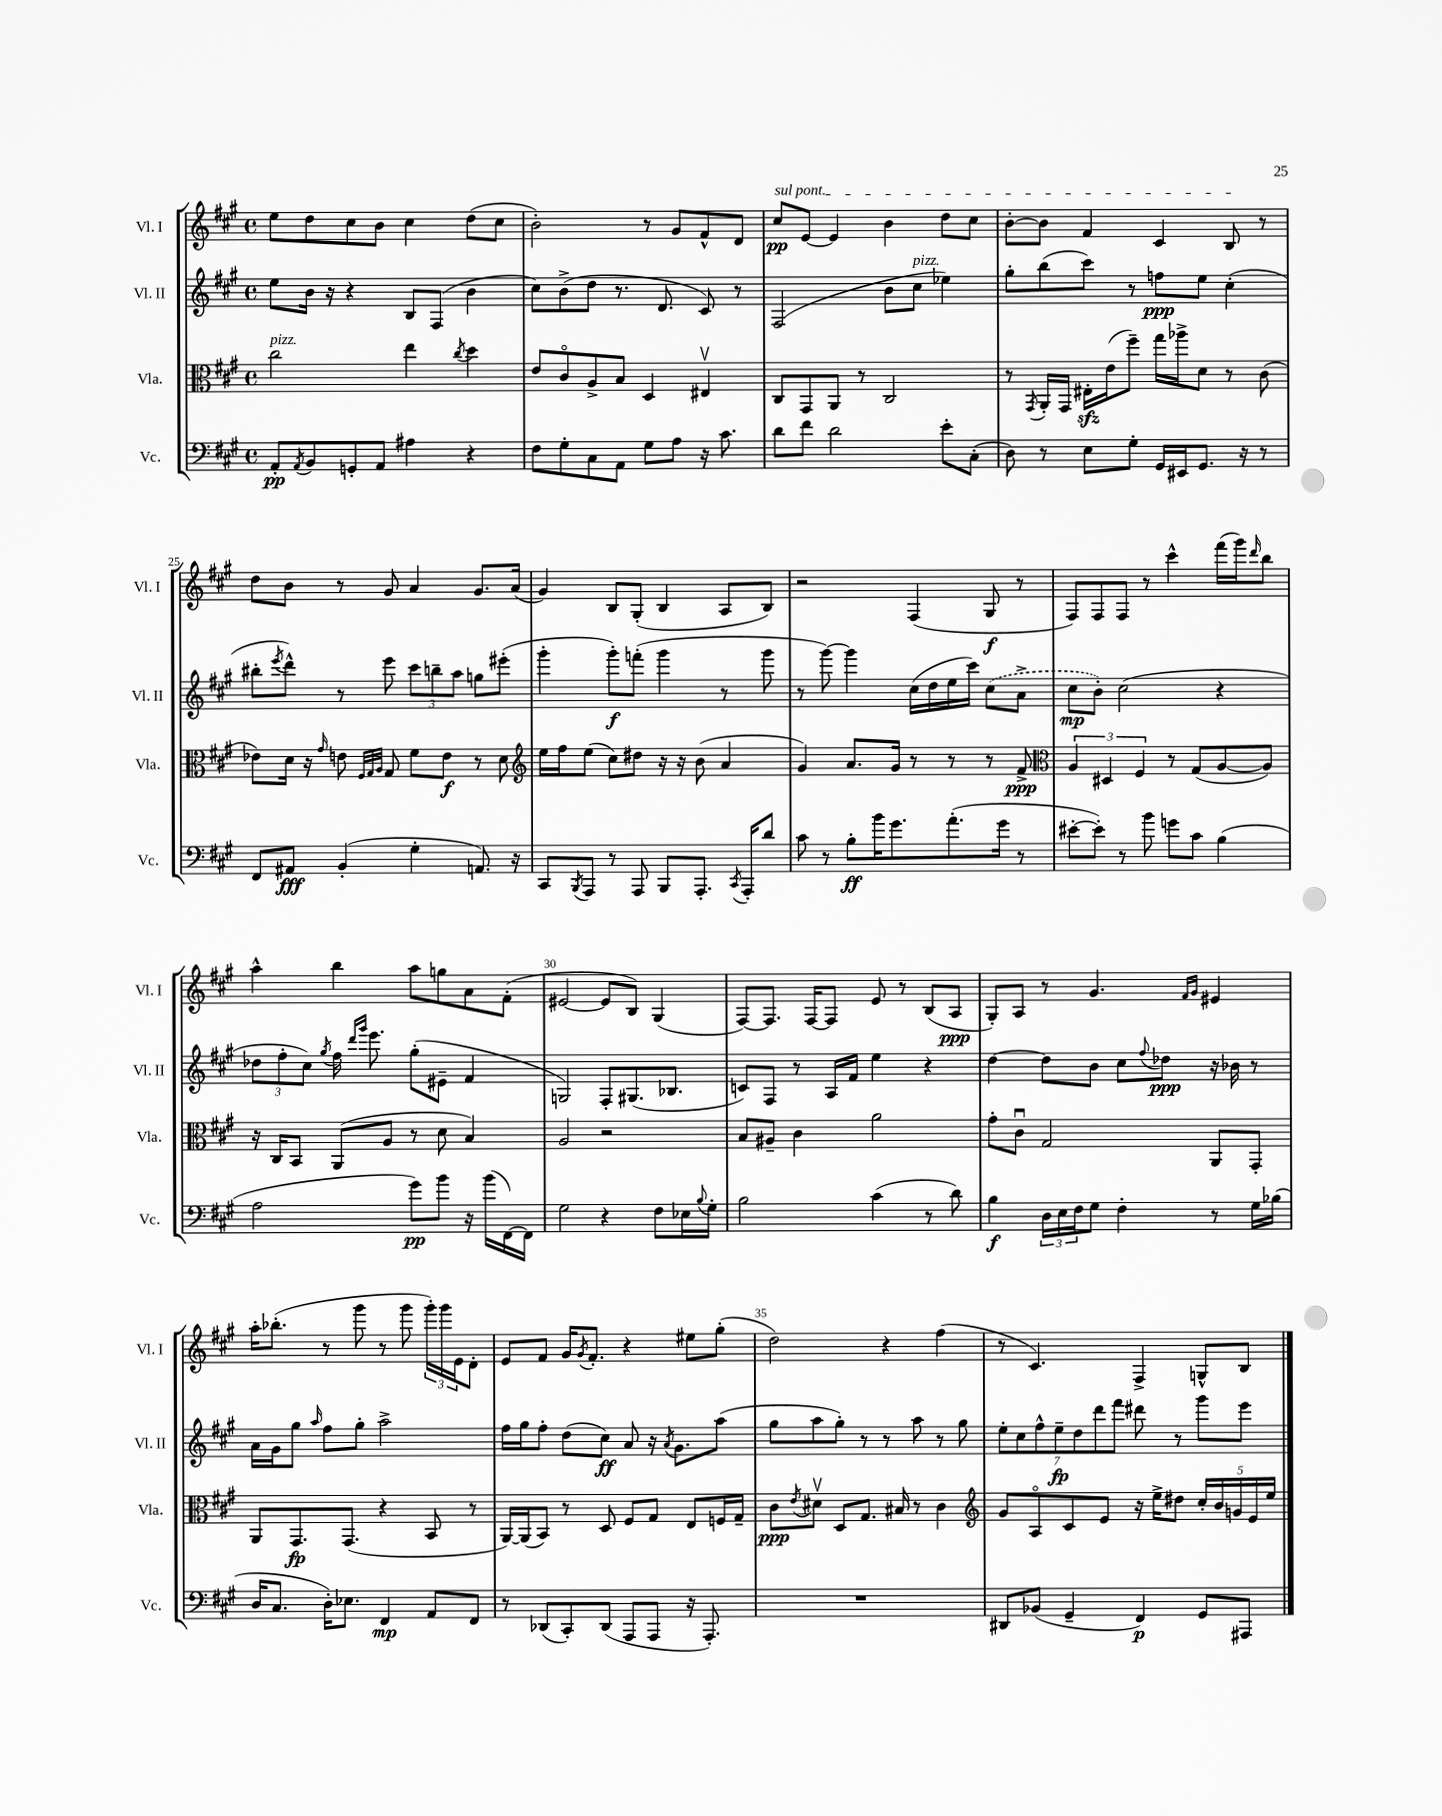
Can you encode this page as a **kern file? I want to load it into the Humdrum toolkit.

**kern	**dynam	**kern	**dynam	**kern	**dynam	**kern	**dynam
*part4	*part4	*part3	*part3	*part2	*part2	*part1	*part1
*staff4	*staff4	*staff3	*staff3	*staff2	*staff2	*staff1	*staff1
*I"Vc.	*	*I"Vla.	*	*I"Vl. II	*	*I"Vl. I	*
*I'Vc.	*	*I'Vla.	*	*I'Vl. II	*	*I'Vl. I	*
*clefF4	*	*clefC3	*	*clefG2	*	*clefG2	*
*k[f#c#g#]	*	*k[f#c#g#]	*	*k[f#c#g#]	*	*k[f#c#g#]	*
*M4/4	*	*M4/4	*	*M4/4	*	*M4/4	*
*met(c)	*	*met(c)	*	*met(c)	*	*met(c)	*
=21	=21	=21	=21	=21	=21	=21	=21
!	!	!LO:TX:a:i:t=pizz.	!	!	!	!	!
8AA'/L	pp	2cc#\	.	8ee\L	.	8ee\L	.
8qAA/	.	.	.	.	.	.	.
8BB/	.	.	.	16b\Jk	.	8dd\	.
.	.	.	.	16r	.	.	.
8GGn'/	.	.	.	4r	.	8cc#\	.
8AA/J	.	.	.	.	.	8b\J	.
4A#X\	.	4ee\	.	8B/L	.	4cc#\	.
.	.	.	.	(8F#/J	.	.	.
.	.	8qcc#/	.	.	.	.	.
4r	.	4dd\	.	4b\	.	(8dd\L	.
.	.	.	.	.	.	8cc#\J	.
=22	=22	=22	=22	=22	=22	=22	=22
8F#\L	.	8e/L	.	8cc#\L)	.	2b'\)	.
8G#'\	.	8c#/	.	(8b^\	.	.	.
8C#\	.	8A^/	.	8dd\J	.	.	.
8AA\J	.	8B/J	.	8.r	.	.	.
8G#\L	.	4D/	.	.	.	8r	.
.	.	.	.	8.d/	.	.	.
8A\J	.	.	.	.	.	8g#/L	.
16r	.	4E#Xv/	.	8c#/)	.	8f#^^/	.
8.c#\	.	.	.	.	.	.	.
.	.	.	.	8r	.	8d/J	.
=23	=23	=23	=23	=23	=23	=23	=23
!	!	!	!	!	!	!LO:TX:a:i:t=sul pont.	!
8d\L	.	8C#/L	.	(2F#/	.	8cc#/L	pp
8f#\J	.	8GG#/	.	.	.	[8e/J	.
2d\	.	8AA/J	.	.	.	4e/]	.
.	.	8r	.	.	.	.	.
.	.	2C#/	.	8b\L	.	4b\	.
!	!	!	!	!LO:TX:a:i:t=pizz.	!	!	!
.	.	.	.	8cc#\J	.	.	.
8e'\L	.	.	.	4ee-X\)	.	8dd\L	.
(8C#'\J	.	.	.	.	.	8cc#\J	.
=24	=24	=24	=24	=24	=24	=24	=24
8D\)	.	8r	.	8gg#'\L	.	[8b'\L	.
.	.	8qGG#/	.	.	.	.	.
8r	.	16AA'/LL	.	(8bb\	.	8b\J]	.
.	.	16GG#/JJ	.	.	.	.	.
8E\L	.	16E#Xzz'\LL	.	8ccc#\J)	.	4f#/	.
.	.	(16e\J	.	.	.	.	.
8G#'\J	.	8ff#~\J)	.	8r	.	.	.
16GG#/LL	.	16gg#\LL	.	8ffn\L	ppp	4c#/	.
16EE#X/J	.	16aa-X^\J	.	.	.	.	.
8.GG#/J	.	8d\J	.	8ee\J	.	.	.
.	.	8r	.	(4cc#'\	.	8B/	.
16r	.	.	.	.	.	.	.
8r	.	(8c#\	.	.	.	8r	.
!!LO:LB:g=z
=25	=25	=25	=25	=25	=25	=25	=25
8FF#/L	.	8e-X\L)	.	8bb#X'\L	.	8dd\L	.
.	.	.	.	8qeee/	.	.	.
8AA#X/J	fff	16d\Jk	.	8ddd^^\J)	.	8b\J	.
.	.	16r	.	.	.	.	.
.	.	16qqg#/	.	.	.	.	.
(4BB'/	.	8en\	.	8r	.	8r	.
.	.	32qqF#/LLL	.	.	.	.	.
.	.	32qqG#/	.	.	.	.	.
.	.	32qqA/JJJ	.	.	.	.	.
.	.	8G#/	.	8eee\	.	8g#/	.
4G#'\	.	8f#\L	.	12ccc#\L	.	4a/	.
.	.	.	.	12bbn~\	.	.	.
.	.	8e\J	f	.	.	.	.
.	.	.	.	12aa\J	.	.	.
8.AAn/)	.	8r	.	8ggn\L	.	8.g#/L	.
.	.	8d\	.	(8eee#X'\J	.	.	.
16r	.	.	.	.	.	(16a/Jk	.
=26	=26	=26	=26	=26	=26	=26	=26
*	*	*clefG2	*	*	*	*	*
8CC#/L	.	16ee\LL	.	4ggg#'\	.	4g#/)	.
.	.	16ff#\J	.	.	.	.	.
8qBBB/	.	.	.	.	.	.	.
8AAA/J	.	(8ee\J	.	.	.	.	.
8r	.	8cc#\L)	.	8ggg#'\L)	f	8B/L	.
8AAA/	.	8dd#X\J	.	(8fffn'\J	.	(8G#'/J	.
8BBB/L	.	16r	.	4ggg#\	.	4B/	.
.	.	16r	.	.	.	.	.
8.AAA'/J	.	(8b\	.	.	.	.	.
.	.	4a/	.	8r	.	8A/L	.
8qCC#/	.	.	.	.	.	.	.
16AAA'/KL	.	.	.	.	.	.	.
8d/J	.	.	.	8ggg#\	.	8B/J)	.
=27	=27	=27	=27	=27	=27	=27	=27
8c#\	.	4g#/)	.	8r	.	2r	.
8r	.	.	.	[8ggg#\)	.	.	.
8B'\L	ff	8.a/L	.	4ggg#\]	.	.	.
16b\K	.	.	.	.	.	.	.
8.g#\	.	16g#/Jk	.	.	.	.	.
.	.	8r	.	(16cc#\LL	.	(4F#/	.
.	.	.	.	16dd\	.	.	.
(8.a'\	.	8r	.	16ee\	.	.	.
.	.	.	.	16ccc#\JJ)	.	.	.
.	.	8r	.	(8cc#\L	.	8G#/	f
16g#\Jk	.	.	.	.	.	.	.
8r	.	8f#^/	ppp	8a^\J	.	8r	.
=28	=28	=28	=28	=28	=28	=28	=28
*	*	*clefC3	*	*	*	*	*
[8e#X'\L	.	6A/	.	8cc#\L	mp	8F#/L)	.
8e#'\J])	.	.	.	8b'\J)	.	8F#/	.
.	.	6D#X/	.	.	.	.	.
8r	.	.	.	(2cc#\	.	8F#/J	.
.	.	6F#/	.	.	.	.	.
8b\	.	.	.	.	.	8r	.
8gn\L	.	8r	.	.	.	4ccc#^^\	.
8c#\J	.	(8G#/L	.	.	.	.	.
(4B\	.	[8A/	.	4r	.	(16fff#\LL	.
.	.	.	.	.	.	16ggg#\J)	.
.	.	.	.	.	.	16qqddd/	.
.	.	8A/J])	.	.	.	8bb\J	.
!!LO:LB:g=z
=29	=29	=29	=29	=29	=29	=29	=29
2A\	.	16r	.	12dd-X\L	.	4aa^^\	.
.	.	16C#/KL	.	.	.	.	.
.	.	.	.	12ff#'\	.	.	.
.	.	8BB/J	.	.	.	.	.
.	.	.	.	12cc#\J)	.	.	.
.	.	.	.	8qgg#/	.	.	.
.	.	(8AA/L	.	16ff#\	.	4bb\	.
.	.	.	.	16qqddd/LL	.	.	.
.	.	.	.	16qqggg#/JJ	.	.	.
.	.	.	.	8.eee\	.	.	.
.	.	8A/J	.	.	.	.	.
8g#\L)	pp	8r	.	(8gg#'\L	.	8aa\L	.
8b\J	.	8d\	.	8e#X~\J	.	8ggn\	.
16r	.	4B/)	.	4f#/	.	8a\	.
(16b\LL	.	.	.	.	.	.	.
[16FF#\)	.	.	.	.	.	(8f#'\J	.
16FF#\JJ]	.	.	.	.	.	.	.
=30	=30	=30	=30	=30	=30	=30	=30
2G#\	.	2A/	.	2Gn/)	.	[2e#X/	.
4r	.	2r	.	8F#'/L	.	8e#/L]	.
.	.	.	.	(8.G#X/	.	8B/J)	.
8F#\L	.	.	.	.	.	(4G#/	.
.	.	.	.	8.B-X/J	.	.	.
16E-X\L	.	.	.	.	.	.	.
8qqB/	.	.	.	.	.	.	.
16G#'\JJ	.	.	.	.	.	.	.
=31	=31	=31	=31	=31	=31	=31	=31
2B\	.	8B/L	.	8cn/L)	.	[8F#/L)	.
.	.	8A#X~/J	.	8F#/J	.	8.F#/J]	.
.	.	4c#\	.	8r	.	.	.
.	.	.	.	.	.	[16F#/KL	.
.	.	.	.	16A/LL	.	8F#/J]	.
.	.	.	.	16f#/JJ	.	.	.
(4c#\	.	2a\	.	4ee\	.	8e/	.
.	.	.	.	.	.	8r	.
8r	.	.	.	4r	.	(8B/L	.
8d\)	.	.	.	.	.	8A/J	ppp
=32	=32	=32	=32	=32	=32	=32	=32
4B\	f	8g#'\L	.	[4dd\	.	8G#'/L)	.
.	.	8c#u\J	.	.	.	8A/J	.
24D\LL	.	2G#/	.	8dd\L]	.	8r	.
24E\	.	.	.	.	.	.	.
24F#\J	.	.	.	.	.	.	.
8G#\J	.	.	.	8b\J	.	4.g#/	.
4F#'\	.	.	.	8cc#\L	.	.	.
.	.	.	.	8qqff#/	.	.	.
.	.	.	.	8dd-X\J	ppp	.	.
.	.	.	.	.	.	16qqf#/LL	.
.	.	.	.	.	.	16qqg#/JJ	.
8r	.	8AA/L	.	16r	.	4e#X/	.
.	.	.	.	16b-X\	.	.	.
16G#\LL	.	8GG#'/J	.	8r	.	.	.
(16B-X\JJ	.	.	.	.	.	.	.
!!LO:LB:g=z
=33	=33	=33	=33	=33	=33	=33	=33
16D/KL	.	8AA/L	.	16a\LL	.	16aa'\KL	.
8.C#/J	.	.	.	16g#\J	.	(8.bb-X'\J	.
.	.	8.GG#/	fp	8gg#\J	.	.	.
.	.	.	.	16qqaa/	.	.	.
16D'\KL)	.	.	.	8ff#\L	.	8r	.
8.E-X\J	.	(8.GG#/J	.	.	.	.	.
.	.	.	.	8gg#'\J	.	8ggg#\	.
4FF#/	mp	4r	.	2aa^\	.	8r	.
.	.	.	.	.	.	8ggg#\	.
8AA/L	.	8BB/	.	.	.	24ggg#'\LL)	.
.	.	.	.	.	.	24ggg#\	.
.	.	.	.	.	.	24e\J	.
8FF#/J	.	8r	.	.	.	8d'\J	.
=34	=34	=34	=34	=34	=34	=34	=34
8r	.	[16AA/LL)	.	16ff#\LL	.	8e/L	.
.	.	(16AA/J]	.	16gg#\J	.	.	.
(8DD-X/L	.	8BB/J)	.	8ff#'\J	.	8f#/J	.
8CC#'/)	.	8r	.	(8dd\L	.	16g#/KL	.
.	.	.	.	.	.	8qg#/	.
.	.	.	.	.	.	8.f#'/J	.
(8DD-/J	.	8D/	.	8cc#\J)	ff	.	.
8AAA/L	.	8F#/L	.	8a/	.	4r	.
8AAA/J	.	8G#/J	.	16r	.	.	.
.	.	.	.	8qa/	.	.	.
.	.	.	.	8.g#\L	.	.	.
16r	.	8E/L	.	.	.	8ee#X\L	.
8.AAA'/)	.	.	.	.	.	.	.
.	.	16Fn/L	.	(8aa\J	.	(8gg#'\J	.
.	.	16G#~/JJ	.	.	.	.	.
=35	=35	=35	=35	=35	=35	=35	=35
1r	.	8c#\L	ppp	8gg#\L	.	2dd\)	.
.	.	8qe/	.	.	.	.	.
.	.	8d#Xv\J	.	8aa\	.	.	.
.	.	8D/L	.	8gg#'\J)	.	.	.
.	.	8.G#/J	.	8r	.	.	.
.	.	.	.	8r	.	4r	.
.	.	16B#X/	.	.	.	.	.
.	.	8r	.	8aa\	.	.	.
.	.	4c#\	.	8r	.	(4ff#\	.
.	.	.	.	8gg#\	.	.	.
=36	=36	=36	=36	=36	=36	=36	=36
*	*	*clefG2	*	*	*	*	*
8DD#X/L	.	8g#/L	.	14ee'\L	.	8r	.
.	.	.	.	14cc#\	.	.	.
(8BB-X/J	.	8A/	.	.	.	4.c#/)	.
.	.	.	.	14ff#^^\	.	.	.
.	.	.	.	14ee~\	fp	.	.
4GG#~/	.	8c#/	.	.	.	.	.
.	.	.	.	14dd\	.	.	.
.	.	.	.	14ddd\	.	.	.
.	.	8e/J	.	.	.	.	.
.	.	.	.	14fff#\J	.	.	.
4FF#/)	p	16r	.	8ddd#X\	.	4F#^/	.
.	.	16ee^\KL	.	.	.	.	.
.	.	8dd#X\J	.	8r	.	.	.
8GG#/L	.	20cc#'/LL	.	8ggg#\L	.	8Gn^^/L	.
.	.	20b/	.	.	.	.	.
.	.	20gn/	.	.	.	.	.
8AAA#X/J	.	.	.	8eee\J	.	8B/J	.
.	.	20e/	.	.	.	.	.
.	.	20ee/JJ	.	.	.	.	.
==	==	==	==	==	==	==	==
*-	*-	*-	*-	*-	*-	*-	*-
